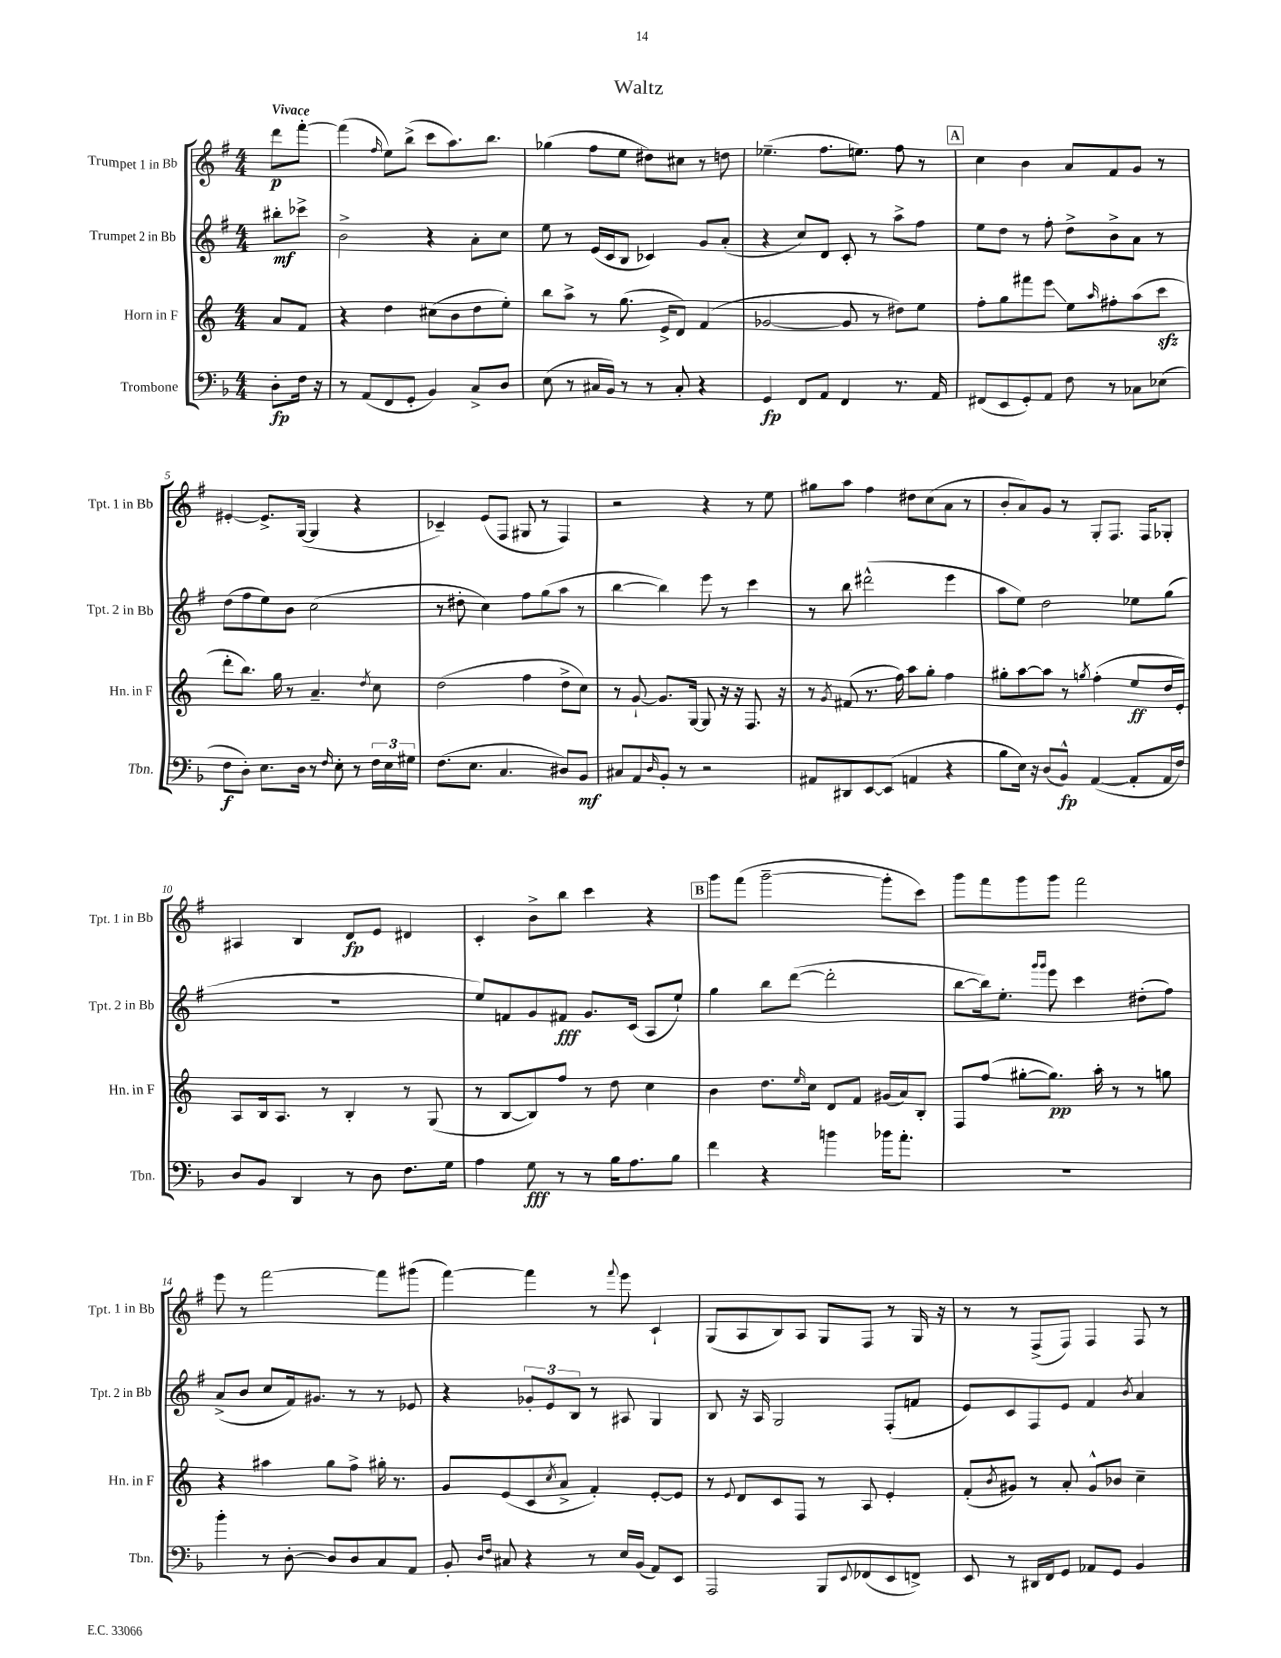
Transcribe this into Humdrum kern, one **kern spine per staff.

**kern	**kern	**kern	**kern
*staff4	*staff3	*staff2	*staff1
*clefF4	*clefG2	*clefG2	*clefG2
*k[b-]	*k[]	*k[f#]	*k[f#]
*M4/4	*M4/4	*M4/4	*M4/4
8D'	8a	8bb#'	8ddd
16F	8f	8ccc-^	[8fff#'
16r	.	.	.
=	=	=	=
8r	4r	2b^	(4fff#]
(8AA	.	.	.
.	.	.	16qqff#
8FF	4dd	.	8ee)
8GG'	.	.	(8bb^
4BB-)	(8cc#	4r	8ccc
.	8b	.	8.aa)
8C^	8dd	8a'	.
.	.	.	8.bb
8D	8ee')	8cc	.
=	=	=	=
(8E	8bb	8ee	(4gg-
8r	8aa^	8r	.
16C#	8r	(16e	8ff#
16BB-)	.	16c	.
8r	(8.gg	8B	8ee
8r	.	4c-)	8dd#)
.	16e^	.	.
8C#'	8d)	.	8cc#
4r	(4f	8g	8r
.	.	(8a'	8dd
=	=	=	=
4GG	[2g-	4r	(4.ee-~
8FF	.	8cc)	.
8AA	.	8d	8.ff#
4FF	8g-]	8c'	.
.	.	.	8.ee)
.	8r	8r	.
8.r	8dd#)	8aa^	8ff#
.	8ee	8ff#	8r
16AA	.	.	.
=	=	=	=
(8FF#	8ff'	8ee	4cc
8EE	8gg	8dd	.
8GG')	8fff#	8r	4b
8AA	8eee	8ff#'	.
8F	8ee	8dd^	8a
.	16qqaa	.	.
8r	8ff#'	8b^	8f#
8C-	(8aa	8a	8g
(8E-	8ccc	8r	8r
=	=	=	=
8F	8ddd'	(8dd	[4e#'
8D')	8.bb)	8ff#	.
8.E	.	8ee)	8.e#^]
.	16gg	.	.
.	8r	8b	.
16D	.	.	([16G
8r	4.a~	(2cc	4G]
16qqF	.	.	.
8E'	.	.	.
8r	.	.	4r
.	8qdd	.	.
24F	8cc	.	.
24E	.	.	.
24G#	.	.	.
=	=	=	=
(8.F	(2dd	8r	4c-~)
.	.	8dd#'	.
8.E	.	.	.
.	.	4cc)	(8e
4.C	.	.	8F#
.	4ff	8ff#	8G#
.	.	(8gg	8r
8D#)	8dd^	8aa	4F#)
8BB-	8cc)	8r	.
=	=	=	=
8C#	8r	[4bb	2r
8AA	[8g`	.	.
16qqD	.	.	.
8BB-'	8.g]	4bb])	.
8r	.	.	.
.	[16G	.	.
2r	8G]	8eee	4r
.	16r	8r	.
.	16r	.	.
.	8.F	4ccc	8r
.	.	.	8ee
.	16r	.	.
=	=	=	=
8AA#	8r	8r	8gg#
.	8qg	.	.
8DD#	(8f#	8bb	8aa
[8EE	8.r	(2ddd#^^	4ff#
(8EE]	.	.	.
.	16ff)	.	.
4AA	8aa	.	8dd#
.	8gg'	.	(8cc
4r	4ff	4eee	8a
.	.	.	8r
=	=	=	=
8B-	8gg#'	8aa	8b'
16E)	[8aa	8ee)	8a)
16r	.	.	.
(8D	8aa]	2dd	8g
8BB-^^)	8r	.	8r
.	8qgg	.	.
([4AA	(4ff'	.	8G'
.	.	.	8.F#
8AA']	8ee	8ee-	.
.	.	.	16F#
16AA	16dd	(8gg	8G-'
16F)	16e')	.	.
=	=	=	=
8D	8A	1r	4A#
8BB-	16B	.	.
.	8.A	.	.
4DD	.	.	4B
.	8r	.	.
8r	4B'	.	8d
8D	.	.	8e
8.F	8r	.	4d#
.	(8G	.	.
16G	.	.	.
=	=	=	=
4A	8r	8ee)	4c'
.	[8B	8f	.
8G	8B])	8g	8b^
8r	8ff	8f#	8bb
8r	8r	8.g	4ccc
16B-	8dd	.	.
8.A	.	(16c	.
.	4cc	8A	4r
8B-	.	8ee`)	.
=	=	=	=
4f	4b	4gg	8ggg
.	.	.	(8fff#
4r	8.dd	8bb	[2ggg~
.	.	([8ddd	.
.	16qqee	.	.
.	16cc	.	.
4b	8d	2ddd']	.
.	8f	.	.
16b-	(16g#	.	8ggg']
8.a'	16a)	.	.
.	8B'	.	8ccc)
=	=	=	=
1r	8F	[8bb	8ggg
.	(8ff	16bb])	8fff#
.	.	8.ee'	.
.	[8gg#'	.	8ggg
.	.	16qqggg	.
.	.	16qqggg	.
.	8.gg#])	8eee	8ggg
.	.	4ccc	2fff#
.	16aa'	.	.
.	8r	.	.
.	8r	(8dd#'	.
.	8gg	8ff#)	.
=	=	=	=
4b-'	4r	(8a^	8eee
.	.	8b	8r
8r	4aa#	8cc	[2fff#
[8D'	.	16f#)	.
.	.	8.g#	.
8D]	8gg	.	.
8D	8ff^	8r	.
8C	16gg#'	8r	8fff#]
.	8.r	.	.
8AA	.	8e-	(8ggg#
=	=	=	=
8BB-'	8g	4r	[4fff#)
16qqD	.	.	.
16qqF	.	.	.
8C#	(8e	.	.
4r	8c	12g-'	4fff#]
.	.	12e	.
.	8qcc	.	.
.	8a^	.	.
.	.	12B	.
8r	4f')	8r	8r
.	.	.	8qqfff#
16E	.	8A#	8eee
(16BB-	.	.	.
8AA)	[8e'	4G	4c`
8EE	8e]	.	.
=	=	=	=
2AAA	8r	8B	(8G
.	8qqe	.	.
.	8d	16r	8A
.	.	16A	.
.	8c	2G	8B)
.	8F	.	8A
8BBB-	8r	.	8G
8qqEE	.	.	.
(8FF-	8A	.	8F#
8EE	4e'	(8F#'	8r
8FF^)	.	8f	16G
.	.	.	16r
=	=	=	=
8EE	(8f'	8e)	8r
.	8qb	.	.
8r	8g#)	8c	8r
16DD#	8r	8F#	(8F#^
16FF	.	.	.
8GG	8a'	8e	8F#)
8AA-	8g#^^	4f#	4F#
8GG	8b-	.	.
.	.	8qb	.
4BB-	4cc~	4a	8F#
.	.	.	8r
==	==	==	==
*-	*-	*-	*-
